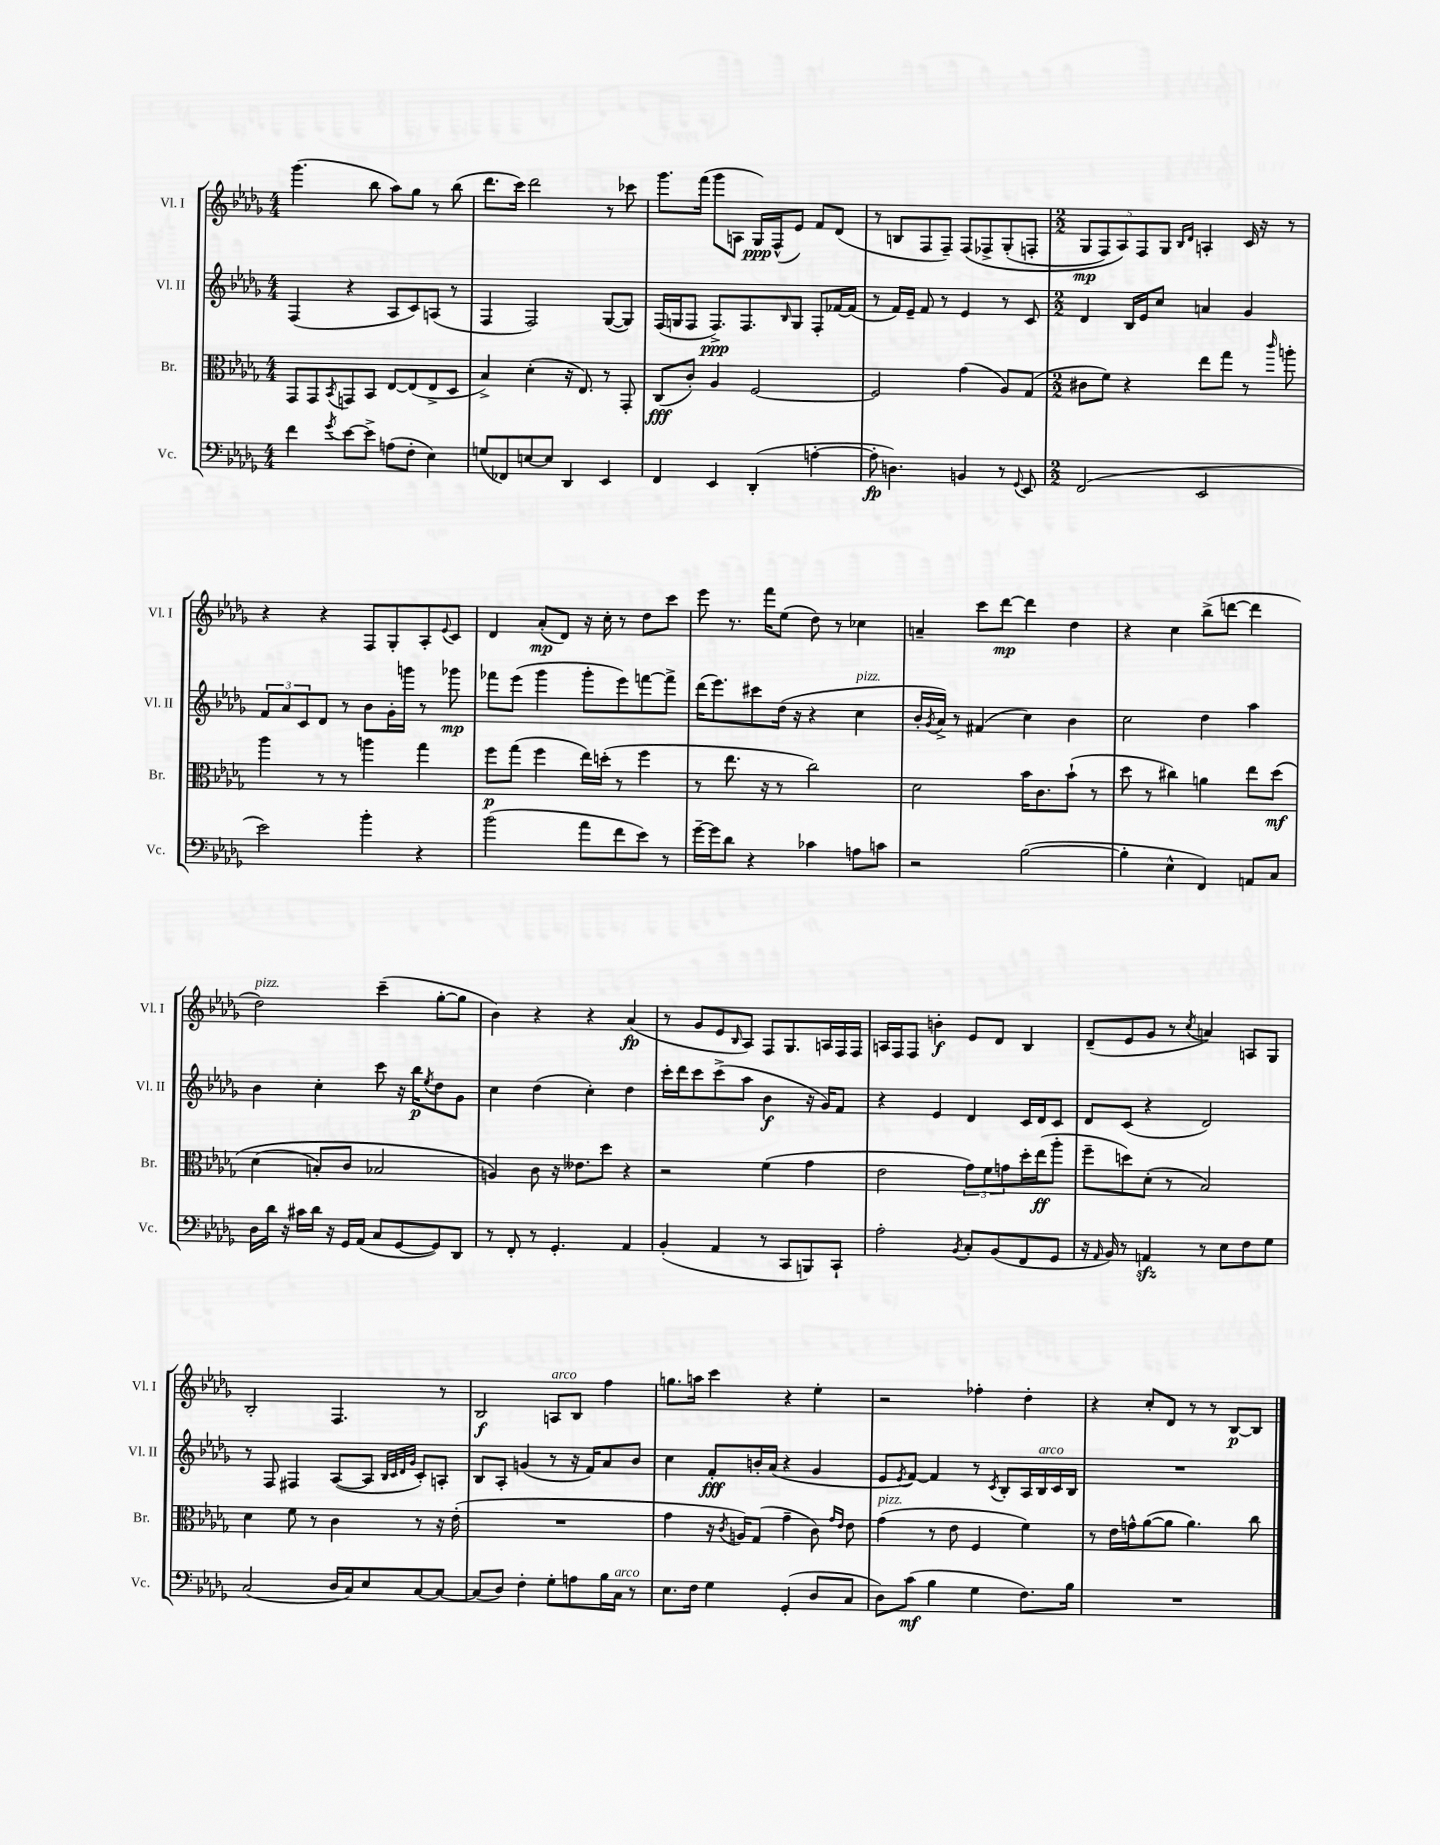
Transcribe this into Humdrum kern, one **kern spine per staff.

**kern	**kern	**kern	**kern
*staff4	*staff3	*staff2	*staff1
*clefF4	*clefC3	*clefG2	*clefG2
*k[b-e-a-d-g-]	*k[b-e-a-d-g-]	*k[b-e-a-d-g-]	*k[b-e-a-d-g-]
*M4/4	*M4/4	*M4/4	*M4/4
4f	8GG-	(4F	(4.ggg-
.	8GG-	.	.
8qg-	8qBB-	.	.
[8e-	8GG	4r	.
8e-^]	8BB-	.	8bb-
(8A	[8E-	8A-	8aa-)
8F'	(8E-]	8c)	8gg-
4E-)	8E-^	(8A	8r
.	8D-	8r	(8bb-
=	=	=	=
(8G	4B-^)	4F	8.ddd-
8FF-)	.	.	.
.	.	.	16ccc)
[8E	(4d-'	2F)	2ddd-
8E]	.	.	.
4DD-	16r	.	.
.	8.E-)	.	.
4EE-	8r	([8G-	8r
.	8GG-'	8G-])	8ccc-
=	=	=	=
4FF	(8C	(16F	8.ggg-
.	.	16G	.
.	8c')	8F	.
.	.	.	(16fff
4EE-	4A-	8.F^)	8ggg-
.	.	.	8A
.	.	8.F	.
(4DD-'	[2F	.	16G-)
.	.	.	(16F^^
.	.	16qqB-	.
.	.	8G	8e-)
[4A'	.	8F'	8f
.	.	[16f-	(8d-
.	.	(16f-]	.
=	=	=	=
8A']	2F]	8r	8r
4.D)	.	16f)	8B
.	.	16e-~	.
.	.	8f	8F
.	.	8r	8F~)
4BB	(4g-	4e-	&(8F
.	.	.	8F-^
8r	8A-)	8r	(8G-'
8qqGG-	.	.	.
8EE-	(8G-	8c	8F'
=	=	=	=
*M2/2	*M2/2	*M2/2	*M2/2
(2FF	8c#	4d-	10G-
.	.	.	10F)
.	8f)	.	.
.	.	.	10A-&)
.	4r	16B-	.
.	.	.	10F
.	.	16e-	.
.	.	8cc	.
.	.	.	10G-
.	.	.	16qqB-
.	.	.	16qqd-
2EE-	8ee-	4a	4A'
.	8gg-	.	.
.	8r	4g-	16c
.	.	.	16r
.	16qqccc	.	.
.	8aa'	.	8r
=	=	=	=
2e-)	4aa-	12f	4r
.	.	12a-	.
.	.	12c	.
.	8r	8d-	4r
.	8r	8r	.
4b-'	4aa	8b-	8F
.	.	16g-'	8G-'
.	.	16ggg	.
4r	4gg-	8r	8A-'
.	.	.	8qqe-
.	.	8ggg-	8c
=	=	=	=
(2b-	8ff	8fff-	4d-
.	(8gg-	(8eee-	.
.	4ff	4ggg-	(8a-'
.	.	.	8d-)
8a-	16ee-)	8ggg-'	16r
.	(16dd'	.	16cc'
8f	8r	8eee-)	8r
8e-)	4ff	[8fff	8dd-
8r	.	8fff^]	8ccc
=	=	=	=
[16g-~	8r	(16ddd-	8eee-
16g-]	.	8.eee-)	.
8d-	8.ee-	.	8.r
4r	.	8ccc#	.
.	16r	.	16fff
.	8r	(16dd-	(8ee-
.	.	16r	.
4c-	2cc)	4r	8dd-)
.	.	.	8r
8A	.	4cc	4cc-
8c	.	.	.
=	=	=	=
2r	2d-	16b-'	4a~
.	.	8qg-	.
.	.	16a-^)	.
.	.	8r	.
.	.	(4f#	8ccc
.	.	.	[8ddd-
([2B-	16b-	4cc)	4ddd-]
.	8.c	.	.
.	(8b-`	4b-	4dd-
.	8r	.	.
=	=	=	=
4B-']	8dd-	2cc	4r
.	8r	.	.
4E-^^	4cc#)	.	4cc
4FF)	4a	4dd-	(8bb-^
.	.	.	[8ddd
8AA	8ee-	4aa-	4ddd]
8C	&(8dd-	.	.
=	=	=	=
16D-	(4d-	4b-	2dd-)
16d-	.	.	.
16r	.	.	.
16c#	.	.	.
16d-	8B')	4cc'	.
16r	.	.	.
16GG-	8c	.	.
(16AA-	.	.	.
8C	2B-	8ccc	(4ccc~
[8GG-	.	16r	.
.	.	16bb-	.
.	.	8qee-	.
8GG-])	.	8dd-	[8gg-'
8DD-	.	8g-	8gg-]
=	=	=	=
8r	4A&)	4cc	4b-)
8FF'	.	.	.
8r	8c	(4dd-	4r
4.GG-'	16r	.	.
.	8.e--	.	.
.	.	4cc')	4r
.	8dd-	.	.
4AA-	4r	4dd-	(4a-
=	=	=	=
(4BB-'	2r	16ccc'	8r
.	.	16ddd-	.
.	.	8ccc	8g-
4AA-	.	(8ccc^	8e-
.	.	.	16qqB-
.	.	8aa-	8A-)
8r	(4f	4b-	8F
8CC	.	.	8.G-
8BBB)	4g-	16r	.
.	.	16g-)	16A
8CC`	.	8f	16F
.	.	.	16F
=	=	=	=
2A-'	2e-	4r	16A
.	.	.	16F
.	.	.	8F
.	.	4e-	4b'
8qBB-	.	.	.
8C'	12g-)	4d-	8e-
.	12f	.	.
(8BB-	.	.	8d-
.	12g	.	.
8FF	16dd-'	16c	4B-
.	(16ee-	16d-	.
8GG-	8aa-'	8c	.
=	=	=	=
16r	8ff~	8d-	(8d-~
16qqAA-	.	.	.
16BB-)	.	.	.
8r	8dd)	(8c	8e-
4AA	(8d-'	4r	8g-
.	8r	.	8r
.	.	.	8qcc
8r	2B-)	2d-)	4a)
8E-	.	.	.
8F	.	.	8A
8G-	.	.	8G-
=	=	=	=
(2C	4d-	8r	2B-'
.	.	8F	.
.	8f	4F#	.
.	8r	.	.
16D-	4c	([8A-	4.F
16C)	.	.	.
8E-	.	8A-]	.
.	.	32qqB-	.
.	.	32qqc	.
.	.	32qqd-	.
.	.	32qqg-	.
[8C	8r	8c')	.
8C_	16r	8A'	8r
.	(16e-'	.	.
=	=	=	=
(8C]	1r	8B-	2B-
8D-)	.	8A-'	.
4F'	.	(4g	.
8G-'	.	8r	8A
8A	.	16r	8B-
.	.	16f)	.
16B-	.	8a-	4ff
16C	.	.	.
8r	.	8b-	.
=	=	=	=
8.E-	4g-	4cc	8.gg
16F	.	.	16aa
4G-	16r	8f'	4ccc
.	8qc	.	.
.	16A)	.	.
.	(8G-	16b'	.
.	.	(16a-	.
(4GG-'	4g-~	4r	4r
8D-	8c)	4g-	4ee-'
.	16qqg-	.	.
.	16qqe-	.	.
8C	8e-	.	.
=	=	=	=
8D-)	(4g-	8e-	2r
.	.	8qe-	.
(8c	.	[8f)	.
4B-	8r	4f]	.
.	8e-	.	.
4G-	4F	8r	4ff-'
.	.	8qc	.
.	.	8B-'	.
8.F)	4f)	16A-	4dd-'
.	.	16B-	.
.	.	16c	.
16B-	.	16B-	.
=	=	=	=
1r	8r	1r	4r
.	16e-	.	.
.	16g^^	.	.
.	([8a-	.	8cc'
.	8a-]	.	8d-
.	4.a-)	.	8r
.	.	.	8r
.	.	.	[8B-
.	8cc	.	8B-]
==	==	==	==
*-	*-	*-	*-
